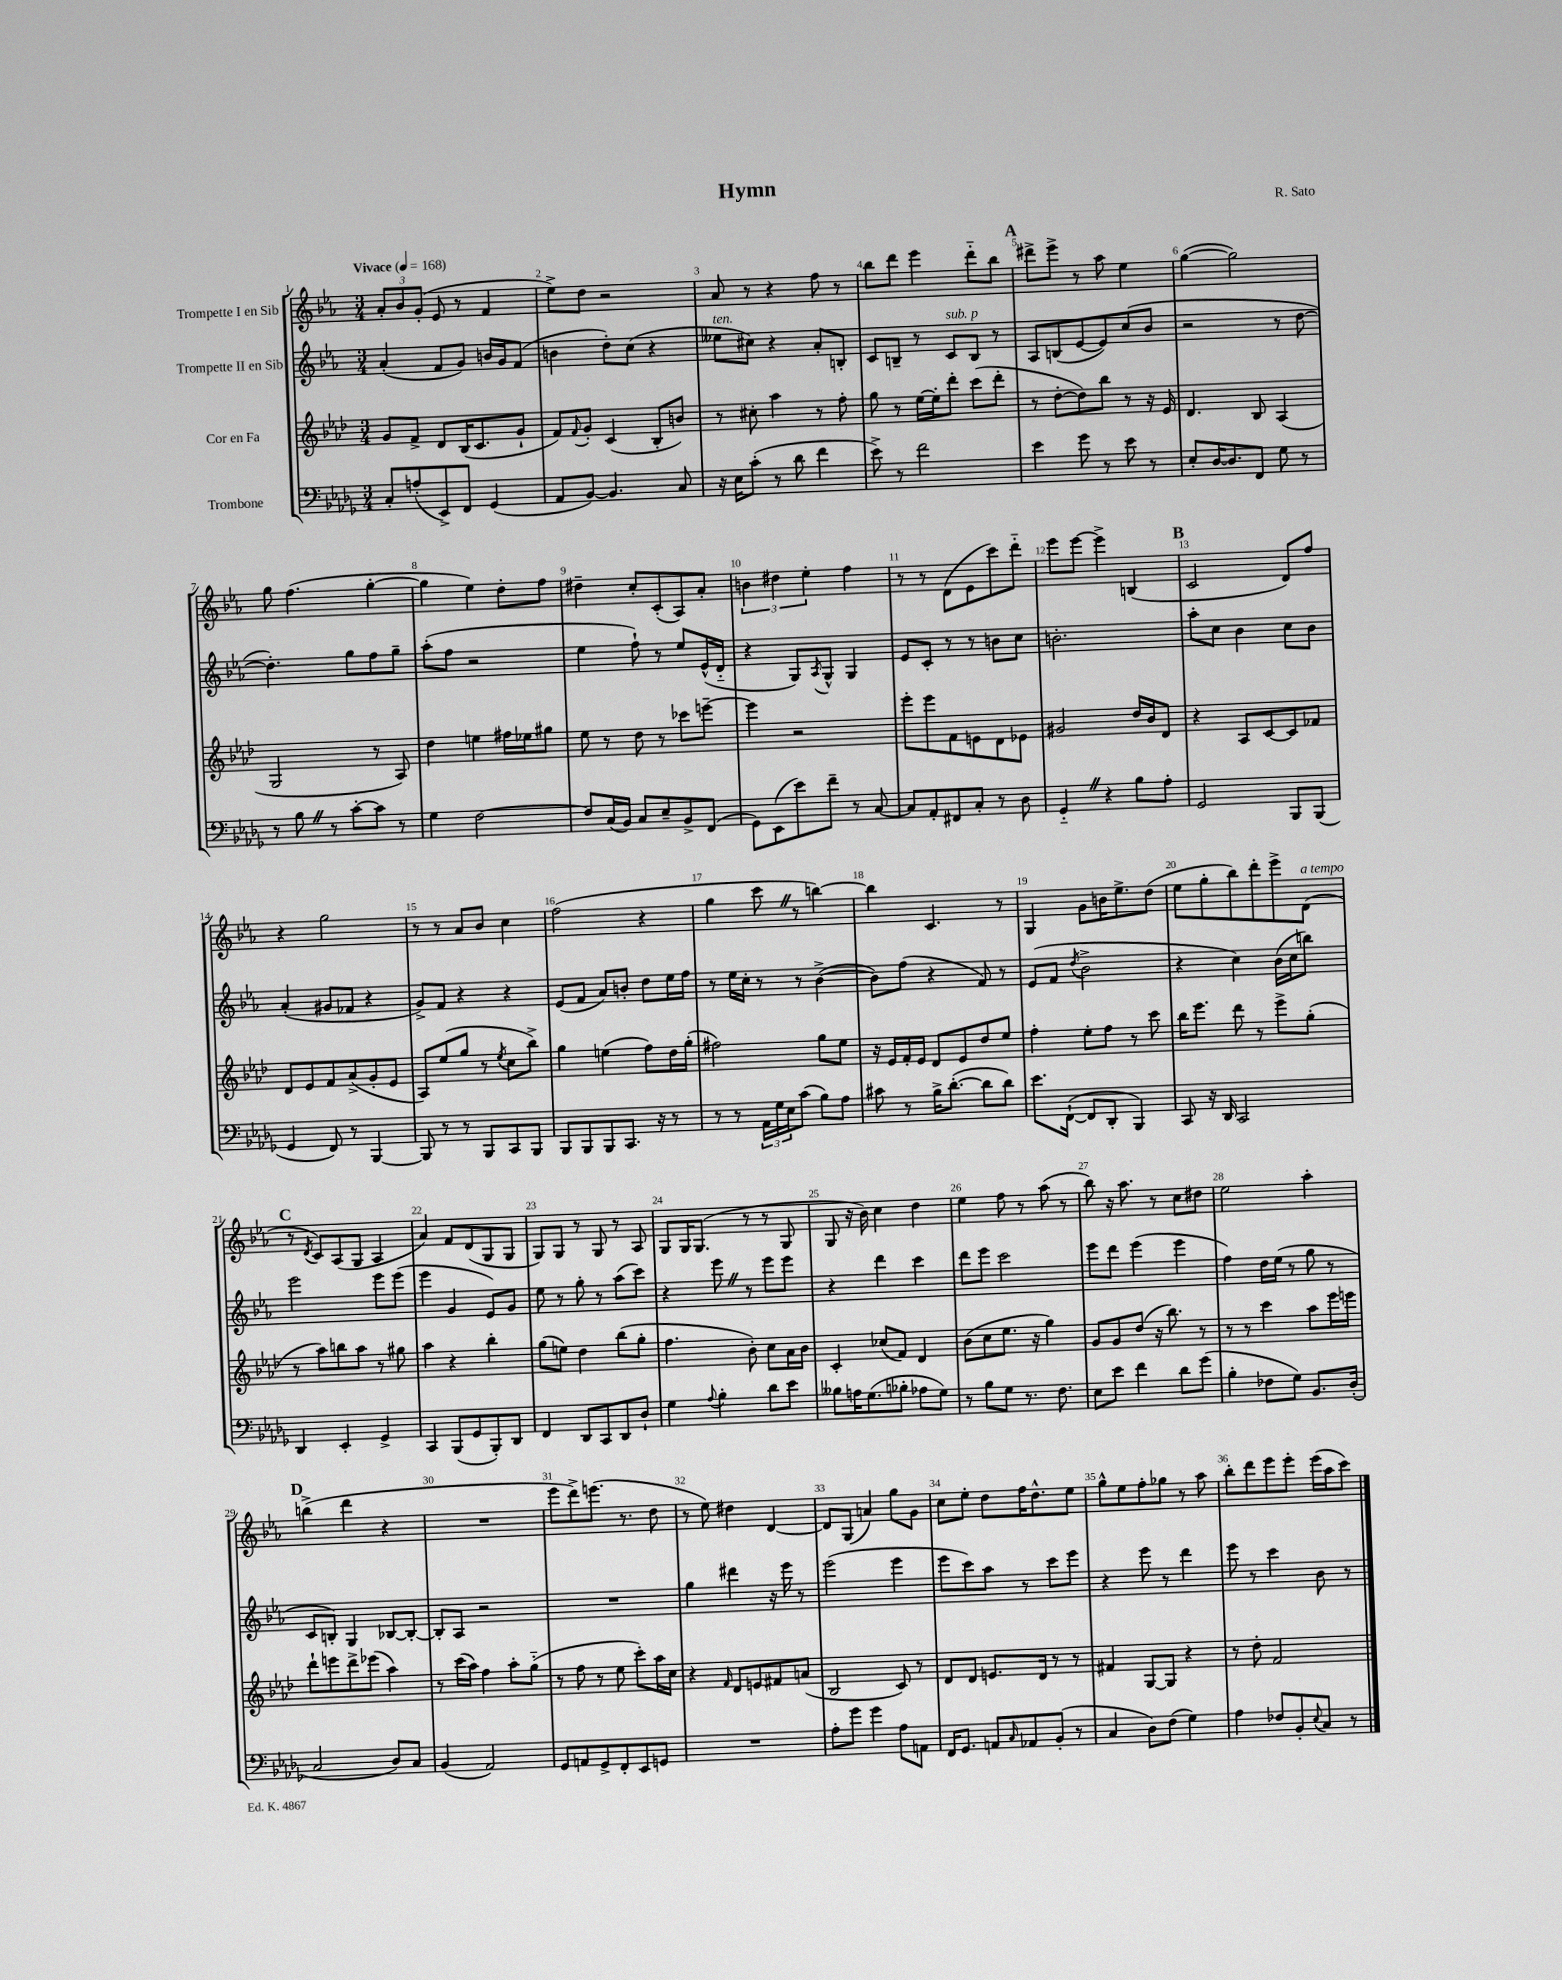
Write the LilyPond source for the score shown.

\header { title = "Hymn" composer = "R. Sato" }
<<
\new StaffGroup <<
\new Staff = "s0" \with { instrumentName = "Trompette I en Sib" } {
    \clef treble \key ees \major \numericTimeSignature \time 3/4 \tempo "Vivace" 4 = 168
    \tuplet 3/2 { aes'8-. bes'8 g'8-.( } ees'8 r8 f'4 |
    ees''8->) d''8 r2 |
    aes'8 r8 r4 f''8 r8 |
    bes''8 d'''8 ees'''4 d'''8-_ bes''8 |
    \mark \markup { \bold "A" } dis'''8-> ees'''8-> r8 aes''8 ees''4 |
    g''4~( g''2) |
    g''8 f''4.( g''4~-. |
    g''4 ees''4) d''8-. f''8 |
    dis''4-- c''8-. c'8-.( aes8) aes'8-. |
    \tuplet 3/2 { b'4 dis''4 ees''4-. } f''4 |
    r8 r8 d'8( ees'8 c'''8) d'''8-_ |
    ees'''8 ees'''8~ ees'''4-> b4( |
    \mark \markup { \bold "B" } c'2 d'8) f''8 |
    r4 g''2 |
    r8 r8 aes'8 bes'8 c''4 |
    f''2( r4 |
    g''4 c'''8 \once \override BreathingSign.text = \markup { \musicglyph "scripts.caesura.straight" } \breathe r8 b''4~) |
    b''4 c'4. r8 |
    g4 g'8 b'16 ees''8.-> d''8( |
    ees''8 g''8-. bes''8) d'''8-. ees'''8-> d'8^\markup { \italic "a tempo" }( |
    \mark \markup { \bold "C" } r8 \acciaccatura { d'8 } c'8) aes8( g8 aes4 |
    aes'4) f'8 d'8( g8 g8 |
    g8) g8 r8 g8 r8 aes8 |
    g8 g16 g8.( r8 r8 g8 |
    g8 r16 bes'16) c''4 d''4 |
    ees''4 f''8 r8 aes''8( r8 |
    bes''8) r16 aes''8. r8 c''8 dis''8 |
    ees''2 aes''4-. |
    \mark \markup { \bold "D" } b''4->( d'''4 r4 |
    R2. |
    ees'''8 d'''8->) e'''8.( r8. d''8 |
    r8 ees''8) dis''4 d'4~ |
    d'8 g8( a'4) g''8 g'8 |
    c''8 ees''8-. d''8 f''16 d''8.-^ ees''8 |
    g''8-^ ees''8 f''8-. ges''8 r8 aes''8 |
    bes''8-. d'''8 ees'''8 ees'''8-. ees'''16( aes''16 c'''8) \bar "|." |
}
\new Staff = "s1" \with { instrumentName = "Trompette II en Sib" } {
    \clef treble \key ees \major \numericTimeSignature \time 3/4
    aes'4-.( f'8 g'8) b'16 g'16 f'8( |
    b'4 d''8-.) c''8( r4 |
    eeses''8^\markup { \italic "ten." } cis''8) r4 aes'8-. b8-. |
    c'8 b8-- r8 c'8^\markup { \italic "sub. p" } b8 r8 |
    \mark \markup { \bold "A" } aes8 b8( ees'8~ ees'8) c''8( bes'8 |
    r2 r8 d''8~ |
    d''4.-.) g''8 f''8 g''8-- |
    aes''8-.( f''8 r2 |
    ees''4 f''8-!) r8 ees''8 ees'16-^( d'16-_ |
    r4 g8) \acciaccatura { aes8 } g8-^ g4 |
    ees'8 c'8-. r8 r8 b'8 c''8 |
    b'2.-. |
    \mark \markup { \bold "B" } aes''8-. c''8 bes'4 c''8 bes'8 |
    aes'4-.( gis'8 fes'8 r4 |
    g'8->) f'8 r4 r4 |
    ees'8( f'8 aes'8) b'8-. d''8 ees''16 f''16 |
    r8 ees''16 c''16-. r8 r8 bes'4~->( |
    bes'8) f''8( r4 f'8) r8 |
    ees'8( f'8 \acciaccatura { d''8 } bes'2-> |
    r4 c''4) bes'16( c''16 b''8) |
    \mark \markup { \bold "C" } ees'''2 ees'''8 ees'''8( |
    ees'''4 g'4 ees'8) g'8 |
    ees''8 r8 g''8-. r8 aes''8( c'''8) |
    r4 ees'''8 \once \override BreathingSign.text = \markup { \musicglyph "scripts.caesura.straight" } \breathe r8 ees'''8 ees'''8 |
    r4 d'''4 c'''4 |
    d'''8 ees'''8 c'''2 |
    ees'''8 d'''8 ees'''4( ees'''4 |
    f''4) d''16 ees''16( r8 g''8 r8 |
    \mark \markup { \bold "D" } c'8 b8-.) g4 bes8~ bes8~-. |
    bes8-. aes8 r2 |
    R2. |
    g''4 dis'''4 r16 ees'''16 r8 |
    ees'''2( ees'''4 |
    ees'''8 c'''8) aes''8 r8 c'''8 ees'''8 |
    r4 ees'''8 r8 d'''4 |
    ees'''8 r8 c'''4 bes'8 r8 \bar "|." |
}
\new Staff = "s2" \with { instrumentName = "Cor en Fa" } {
    \clef treble \key aes \major \numericTimeSignature \time 3/4
    g'8 f'8-> des'8 bes16( c'8. g'8-! |
    f'8) \appoggiatura { f'8 } g'8-. c'4( bes8-. b'8) |
    r8 cis''8-. aes''4 r8 f''8-. |
    g''8 r8 ees''16~ ees''16-. des'''8-. c'''8( des'''8-. |
    \mark \markup { \bold "A" } r8 des''8~-. des''8) bes''8 r8 r16 ees'16 |
    des'4. bes8 aes4( |
    g2 r8 aes8) |
    des''4 e''4 fis''16 ees''16 gis''8 |
    ees''8 r8 des''8 r8 ces'''8 e'''8~-- |
    e'''4 r2 |
    ees'''8-. ees'''8 f'8 e'8 des'8 ees'8 |
    gis'2 des''16 bes'16 des'8 |
    \mark \markup { \bold "B" } r4 aes8 c'8~ c'8 fes'8 |
    des'8 ees'8 f'8 aes'8->( g'8-. ees'8 |
    aes8) ees''8( g''8 r8 \acciaccatura { ees''8 } c''8 bes''8->) |
    g''4 e''4( f''8) des''16 g''16-.( |
    fis''2) g''8 ees''8 |
    r16 ees'16 f'16-. ees'16 des'8 ees'8 des''8 ees''8 |
    f''4-. ees''8-. f''8 r8 c'''8 |
    bes''16 ees'''8. des'''8 r8 ees'''8-> g''8-.( |
    \mark \markup { \bold "C" } r8 aes''8) b''8 aes''8 r8 gis''8 |
    aes''4 r4 bes''4-. |
    g''8( e''8) des''4 bes''8( g''8-. |
    f''4. bes'8-.) c''8 aes'16 bes'16 |
    c'4-. ces''8( f'8) des'4 |
    bes'8( c''8 ees''8. r16 g''4) |
    g'8 g'8 des''8( r16 bes''8.) r8 |
    r8 r8 c'''4 aes''8 ees'''16 e'''16 |
    \mark \markup { \bold "D" } des'''8-! e'''8 des'''8-> ees'''8( aes''4) |
    r8 c'''16( aes''16) f''4 aes''8-. g''8-_( |
    r8 f''8 r8 ees''8 c'''8-.) aes''16 c''16 |
    r4 \grace { f'16 } des'8 e'8 fis'8 a'8( |
    bes2 c'8) r8 |
    des'8 des'8 e'8. des'16 r8 r8 |
    fis'4 g8~ g8 r4 |
    r8 des''8-. f'2 \bar "|." |
}
\new Staff = "s3" \with { instrumentName = "Trombone" } {
    \clef bass \key des \major \numericTimeSignature \time 3/4
    c8-. a8-.( ees,8->) f,8 ges,4( |
    aes,8 bes,8~) bes,4. c8 |
    r16 ees16 c'8-.( r8 des'8 f'4 |
    ees'8->) r8 f'2 |
    \mark \markup { \bold "A" } ees'4 ges'8 r8 ees'8 r8 |
    ees8-. des16~ des8. f,8 ges8 r8 |
    r8 bes8 \once \override BreathingSign.text = \markup { \musicglyph "scripts.caesura.straight" } \breathe r8 c'8~-. c'8 r8 |
    ges4 f2~ |
    f8 c16( bes,16) c8 ees8-- bes,8-> f,8( |
    ges,8) ees,8( ees'8) f'8-- r8 c8~ |
    c8 aes,8-. fis,8 c8-. r8 des8 |
    ges,4-_ \once \override BreathingSign.text = \markup { \musicglyph "scripts.caesura.straight" } \breathe r4 bes8 aes8-. |
    \mark \markup { \bold "B" } ges,2 bes,,8 bes,,8( |
    ges,4 f,8) r8 bes,,4~ |
    bes,,8 r8 r8 bes,,8 c,8 bes,,8 |
    bes,,8 bes,,8 bes,,8 c,8. r16 r8 |
    r8 r8 \tuplet 3/2 { aes,16 ges16 ees16 } c'8( bes8) aes8 |
    cis'8 r8 bes16-> des'8.~-.( des'8 des'8) |
    ees'8. f,16~-!( f,8 des,8-. bes,,4) |
    c,8 r16 des,16 c,2 |
    \mark \markup { \bold "C" } des,4 ees,4-. ges,4-> |
    c,4 bes,,8( ges,8 bes,,8-.) des,8 |
    f,4 des,8 c,8 des,8 des8-! |
    ges4 \appoggiatura { aes8 } bes4-. des'8 ees'8 |
    beses8 a16 ges8.( bes8-. aes8 ges8) |
    r8 bes8 ges8 r8. f8. |
    ees8 ees'8 f'4 des'8 ges'8( |
    bes4-. fes8 ges8) bes,8. des16-.( |
    \mark \markup { \bold "D" } c2 des8) c8 |
    bes,4( aes,2) |
    ges,8 a,8 ges,8-> f,8-. ees,8 g,8 |
    R2. |
    aes8-. ges'8 ges'4 aes8 a,8 |
    f,16 ges,8. a,8 \grace { c16 } aes,8 bes,8-.( r8 |
    c4 des8) f8( ges4) |
    aes4 fes8 bes,8-. \appoggiatura { ees8 } c8 r8 \bar "|." |
}
>>
>>
\layout { \context { \Score \override BarNumber.break-visibility = ##(#f #t #t) barNumberVisibility = #all-bar-numbers-visible } }
